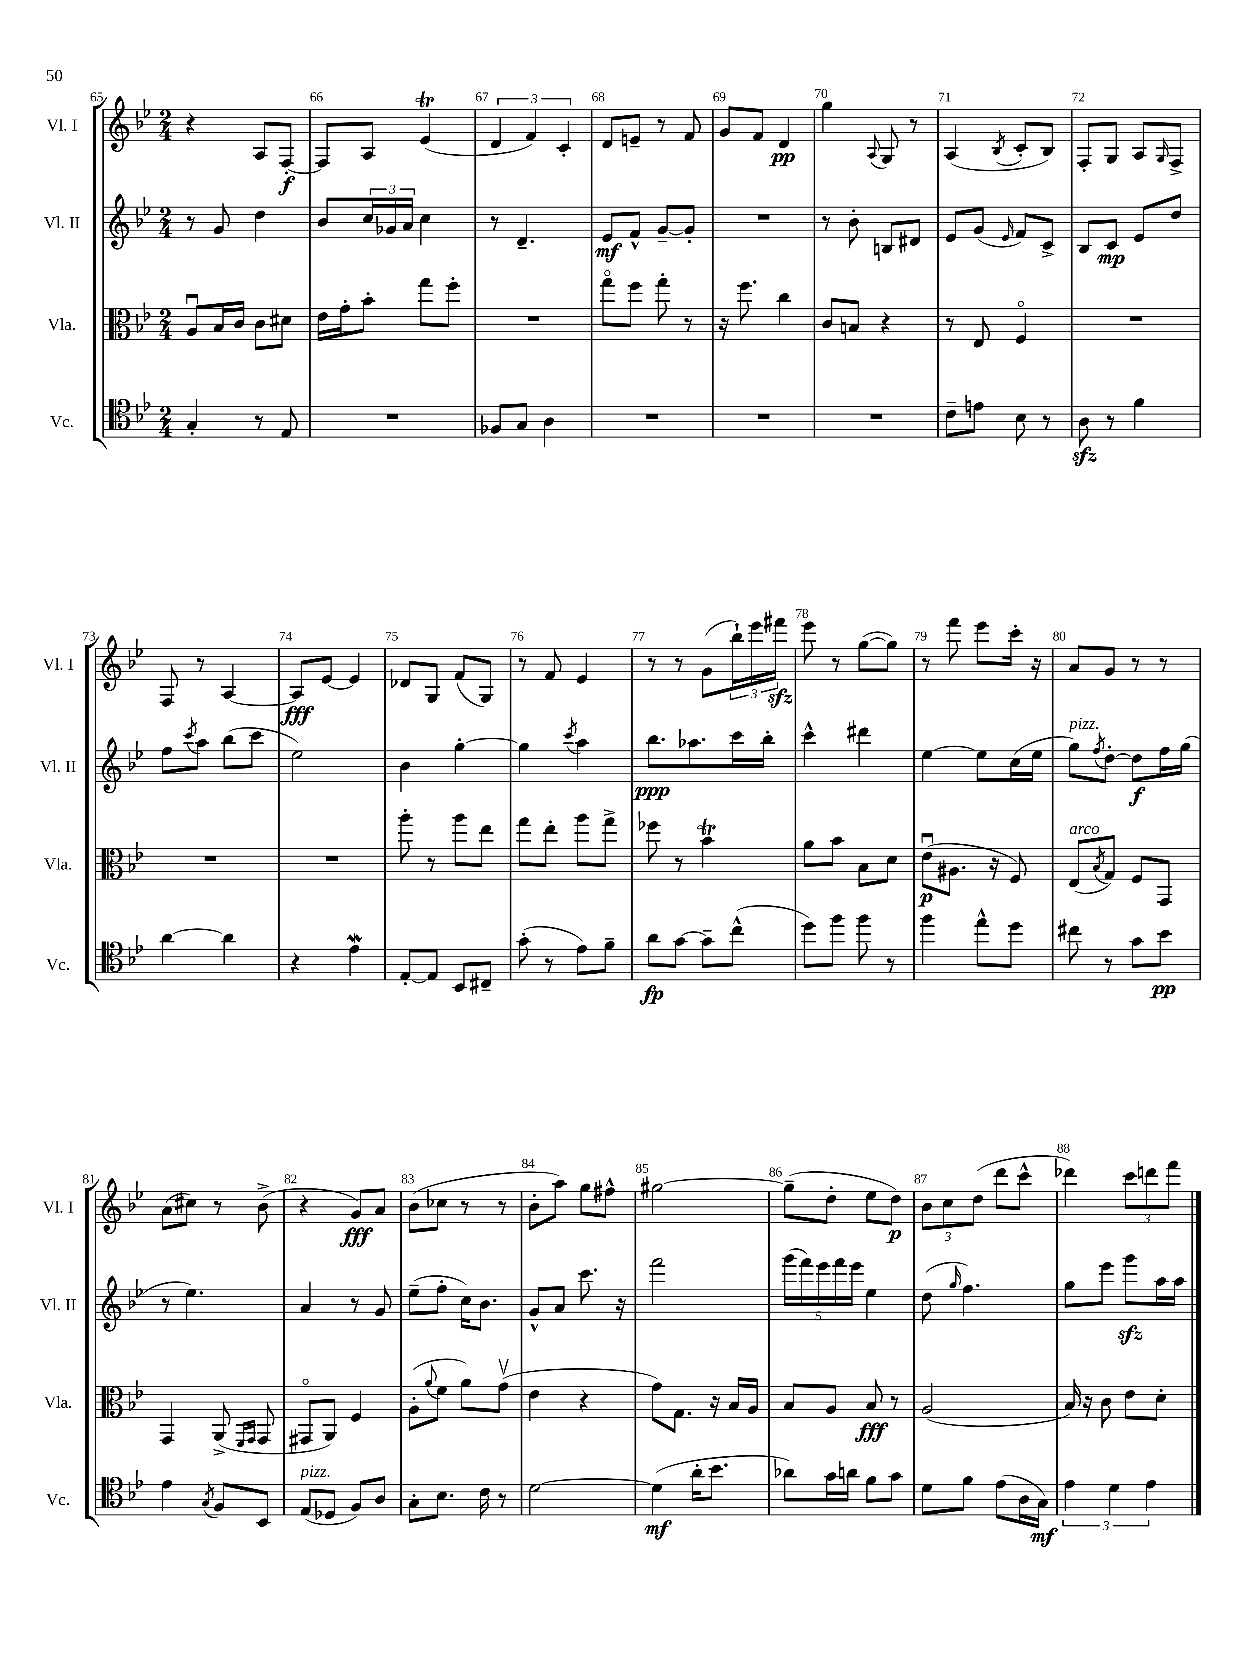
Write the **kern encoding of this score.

**kern	**kern	**kern	**kern
*staff4	*staff3	*staff2	*staff1
*clefC4	*clefC3	*clefG2	*clefG2
*k[b-e-]	*k[b-e-]	*k[b-e-]	*k[b-e-]
*M2/4	*M2/4	*M2/4	*M2/4
4G'/	8Au/L	8r	4r
.	16B-/L	8g/	.
.	16c/JJ	.	.
8r	8c\L	4dd\	8A/L
8E-/	8d#\J	.	[8F'/J
=	=	=	=
2r	16e-\LL	8b-/L	8F/]L
.	16g'\J	.	.
.	8b-'\J	24cc/L	8A/J
.	.	24g-/	.
.	.	24a/JJ	.
.	8gg\L	4cc\	(4e-/
.	8ff'\J	.	.
=	=	=	=
8F-/L	2r	8r	6d/
8G/J	.	4.d~/	.
.	.	.	6f/)
4A\	.	.	.
.	.	.	6c'/
=	=	=	=
2r	8ggo\L	8e-/L	8d/L
.	8ff\J	8f^^/J	8e~/J
.	8gg'\	[8g~/L	8r
.	8r	8g'/]J	8f/
=	=	=	=
2r	16r	2r	8g/L
.	8.ff\	.	.
.	.	.	8f/J
.	4cc\	.	4d/
=	=	=	=
2r	8c/L	8r	4gg\
.	8B/J	8b-'\	.
.	.	.	8qqA/
.	4r	8B/L	8G/
.	.	8d#/J	8r
=	=	=	=
8c~\L	8r	8e-/L	(4A/
8e\J	8E-/	(8g/J	.
.	.	16qqe-/	8qB-/
8B-\	4Fo/	8f/L)	8c'/L
8r	.	8c^/J	8B-/J)
=	=	=	=
8A\	2r	8B-/L	8F'/L
8r	.	8c/J	8G/J
4f\	.	8e-/L	8A/L
.	.	.	16qqG/
.	.	8dd/J	8F^/J
=	=	=	=
[4a\	2r	8ff\L	8F/
.	.	8qccc/	.
.	.	8aa\J	8r
4a\]	.	(8bb-\L	[4A/
.	.	8ccc\J	.
=	=	=	=
4r	2r	2ee-\)	8A/]L
.	.	.	[8e-/J
4e-\	.	.	4e-/]
=	=	=	=
[8E-'/L	8aa'\	4b-\	8d-/L
8E-/]J	8r	.	8G/J
8BB-/L	8aa\L	[4gg'\	(8f/L
8C#~/J	8ee-\J	.	8G/J)
=	=	=	=
(8g'\	8gg\L	4gg\]	8r
8r	8ee-'\J	.	8f/
.	.	8qccc/	.
8e-\L)	8aa\L	4aa\	4e-/
8f~\J	8gg^\J	.	.
=	=	=	=
8a\L	8ff-\	8.bb-\L	8r
[8g\J	8r	.	8r
.	.	8.aa-\	.
8g~\]L	4b-\	.	(8g\L
(8cc^^\J	.	16ccc\L	24bb-`\L)
.	.	.	24eee-\
.	.	16bb-'\JJ	.
.	.	.	24fff#\JJ
=	=	=	=
8dd\L)	8a\L	4ccc^^\	8eee-\
8ff\J	8b-\J	.	8r
8ff\	8B-\L	4ddd#\	([8gg\L
8r	8d\J	.	8gg\]J)
=	=	=	=
4ff\	(8e-u\L	[4ee-\	8r
.	8.A#\J	.	8fff\
8ee-^^\L	.	8ee-\]L	8eee-\L
.	16r	.	.
8dd\J	8F/)	(16cc\L	16ccc'\Jk
.	.	16ee-\JJ	16r
=	=	=	=
8cc#\	(8E-/L	8gg\L)	8a/L
.	8qB-/	8qff/	.
8r	8G/J)	[8dd'\J	8g/J
8g\L	8F/L	8dd\]L	8r
8b-\J	8GG/J	16ff\L	8r
.	.	(16gg\JJ	.
=	=	=	=
4e-\	4GG/	8r	(8a\L
.	.	4.ee-\)	8cc#\J)
8qG/	.	.	.
8F/L	(8AA^/	.	8r
.	16qqFF/LL	.	.
.	16qqGG/JJ	.	.
8BB-/J	8GG/	.	(8b-^\
=	=	=	=
(8E-/L	8GG#o/L	4a/	4r
8D-/J	8AA/J)	.	.
8F/L)	4F/	8r	8g/L)
8A/J	.	8g/	8a/J
=	=	=	=
8G'\L	(8A'\L	(8ee-~\L	(8b-\L
.	8qqa/	.	.
8.B-\J	8f\J	8ff'\J	8cc-\J
.	8a\L)	16cc\LK)	8r
16c\	.	8.b-\J	.
8r	(8gv\J	.	8r
=	=	=	=
[2d\	4e-\	8g^^/L	8b-'\L
.	.	8a/J	8aa\J)
.	4r	8.ccc\	8gg\L
.	.	.	8ff#^^\J
.	.	16r	.
=	=	=	=
(4d\]	8g\L)	2fff\	[2gg#\
.	8.G\J	.	.
16a'\LK	.	.	.
8.b-\J	16r	.	.
.	16B-/LL	.	.
.	16A/JJ	.	.
=	=	=	=
8a-\L)	8B-/L	(20ggg\LL	(8gg#~\]L
.	.	20fff\)	.
.	.	20eee-\	.
16g\L	8A/J	.	8dd'\J
.	.	20fff\	.
16a\JJ	.	.	.
.	.	20eee-\JJ	.
8f\L	8B-/	4ee-\	8ee-\L
8g\J	8r	.	8dd\J)
=	=	=	=
8d\L	(2A/	(8dd\	12b-\L
.	.	.	12cc\
.	.	16qqgg/	.
8f\J	.	4.ff\)	.
.	.	.	(12dd\J
(8e-\L	.	.	8ddd\L
16A\L	.	.	8ccc^^\J
16G\JJ)	.	.	.
=	=	=	=
6e-\	16B-/)	8gg\L	4ddd-\)
.	16r	.	.
.	8c\	8eee-\J	.
6d\	.	.	.
.	8e-\L	8ggg\L	12ccc\L
6e-\	.	.	12ddd\
.	8d'\J	16aa\L	.
.	.	.	12fff\J
.	.	16aa\JJ	.
==	==	==	==
*-	*-	*-	*-
